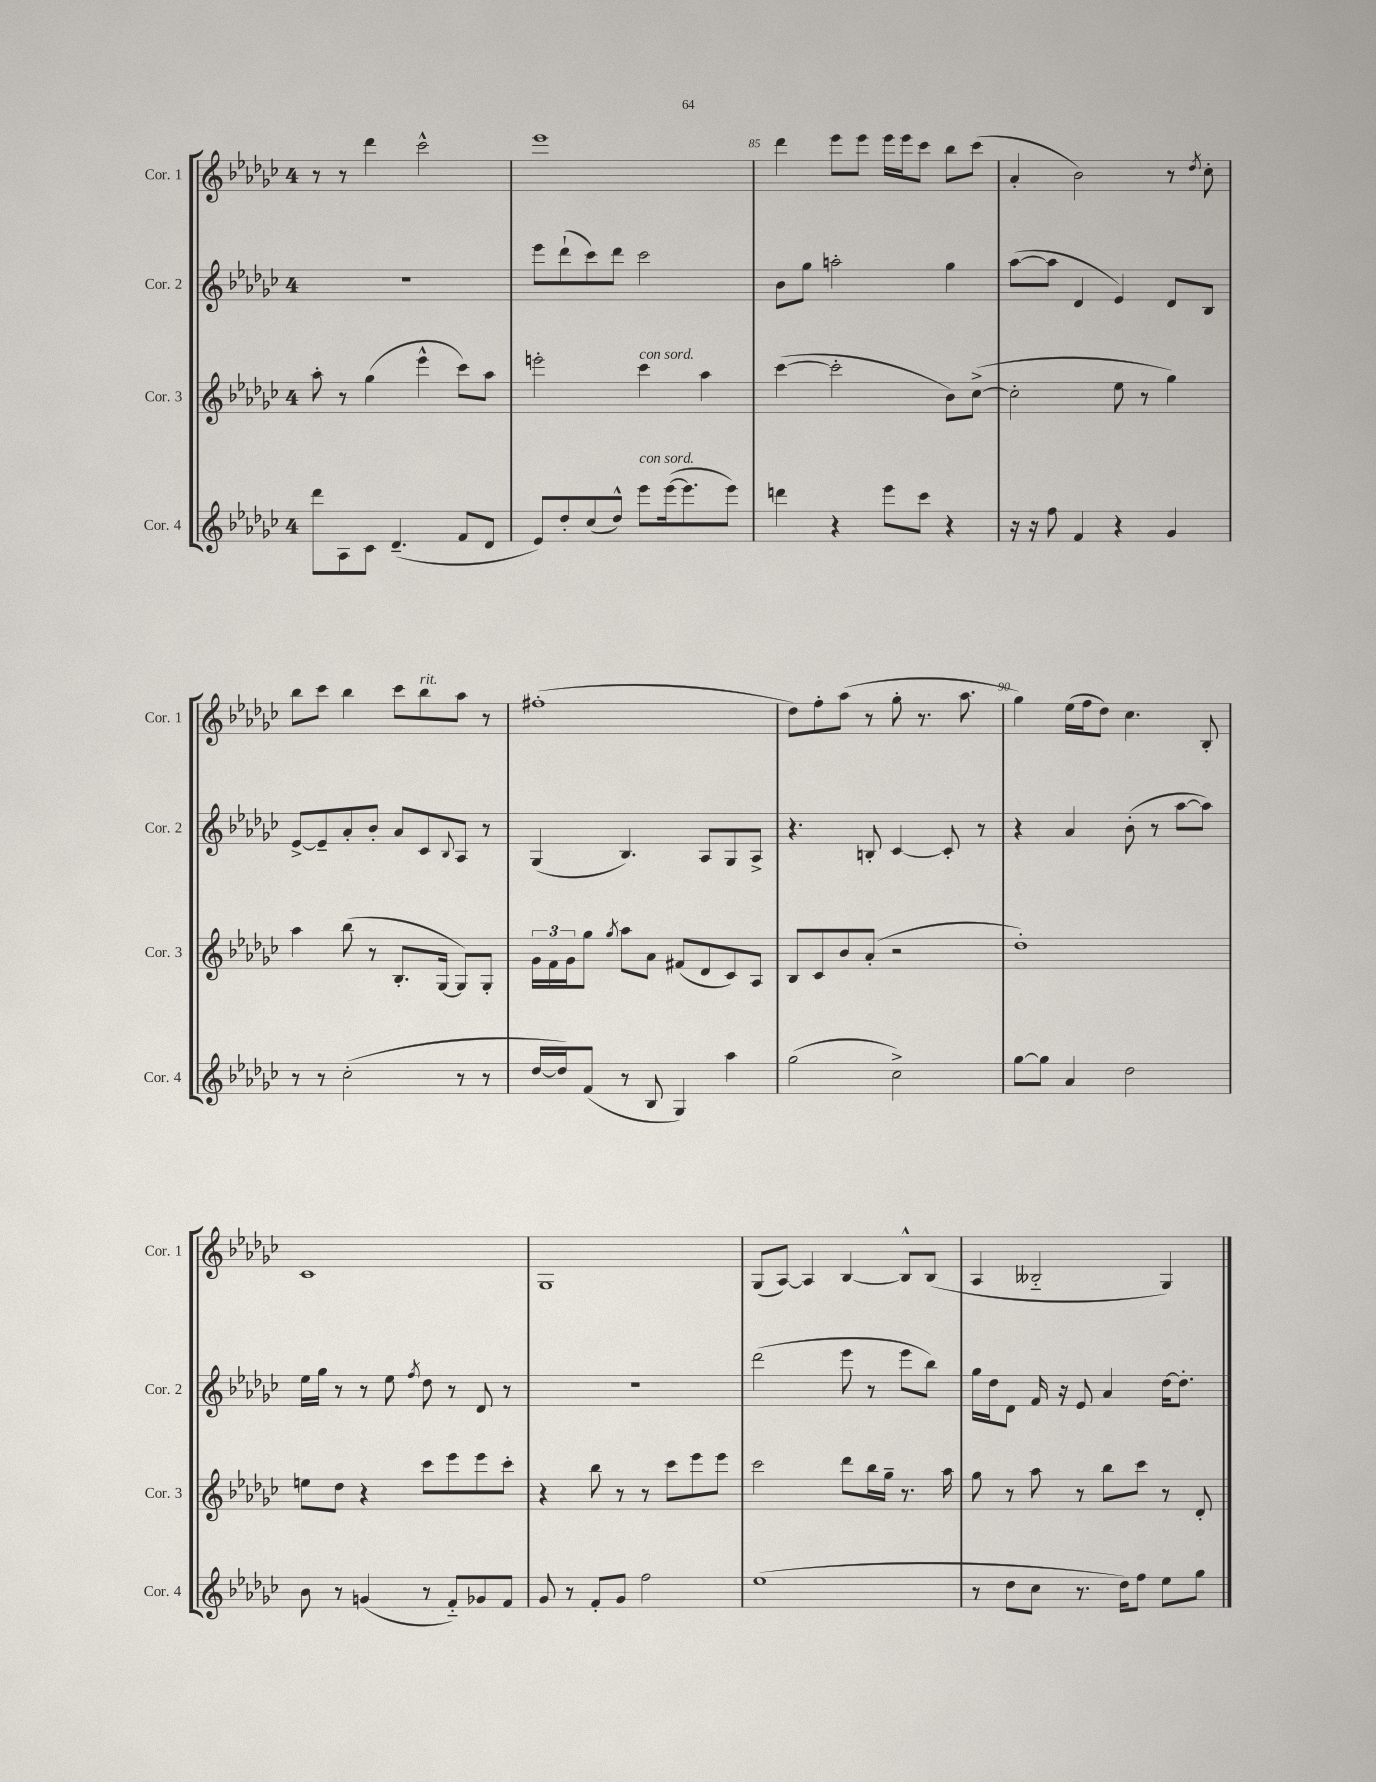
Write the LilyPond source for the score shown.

<<
\new StaffGroup <<
\new Staff = "s0" \with { instrumentName = "Cor. 1" shortInstrumentName = "Cor. 1" } {
    \clef treble \key ges \major \once \override Staff.TimeSignature.style = #'single-digit \time 4/4
    r8 r8 des'''4 ces'''2-^ |
    ees'''1 |
    des'''4 ees'''8 ees'''8 ees'''16 ees'''16 ces'''8 bes''8 ces'''8( |
    aes'4-. bes'2) r8 \acciaccatura { des''8 } ces''8-. |
    bes''8 ces'''8 bes''4 ces'''8 bes''8^\markup { \italic "rit." } aes''8 r8 |
    fis''1-.( |
    des''8) f''8-. aes''8( r8 ges''8-. r8. aes''8. |
    ges''4) ees''16( f''16 des''8) ces''4. bes8-. |
    ces'1 |
    ges1 |
    ges8( aes8~) aes4 bes4~ bes8-^ bes8( |
    aes4 beses2-_ ges4) \bar "|." |
}
\new Staff = "s1" \with { instrumentName = "Cor. 2" shortInstrumentName = "Cor. 2" } {
    \clef treble \key ges \major \once \override Staff.TimeSignature.style = #'single-digit \time 4/4
    r1 |
    ees'''8 des'''8-!( ces'''8) des'''8 ces'''2 |
    bes'8 ges''8 a''2-. ges''4 |
    aes''8~( aes''8 des'4 ees'4) des'8 bes8 |
    ees'8~-> ees'8-- aes'8-. bes'8-. aes'8 ces'8 \appoggiatura { bes8 } aes8 r8 |
    ges4( bes4.) aes8 ges8 aes8-> |
    r4. b8-. ces'4~ ces'8-. r8 |
    r4 aes'4 bes'8-.( r8 aes''8~ aes''8) |
    ees''16 ges''16 r8 r8 ees''8 \acciaccatura { f''8 } des''8 r8 des'8 r8 |
    R1 |
    des'''2( ees'''8 r8 ees'''8 bes''8) |
    ges''16 des''16 des'8 f'16 r16 ees'8 aes'4 des''16~ des''8.-. \bar "|." |
}
\new Staff = "s2" \with { instrumentName = "Cor. 3" shortInstrumentName = "Cor. 3" } {
    \clef treble \key ges \major \once \override Staff.TimeSignature.style = #'single-digit \time 4/4
    aes''8-. r8 ges''4( ees'''4-^ ces'''8) aes''8 |
    e'''2-. ces'''4^\markup { \italic "con sord." } aes''4 |
    ces'''4~( ces'''2-. bes'8) ces''8~->( |
    ces''2-. ees''8 r8 ges''4) |
    aes''4 bes''8( r8 bes8.-. ges16~ ges8) ges8-. |
    \tuplet 3/2 { ges'16 f'16 ges'16 } ges''8 \acciaccatura { ges''8 } aes''8 aes'8 fis'8( des'8 ces'8) aes8 |
    bes8 ces'8 bes'8 aes'8-.( r2 |
    des''1-.) |
    e''8 des''8 r4 ces'''8 ees'''8 ees'''8 ces'''8-. |
    r4 bes''8 r8 r8 ces'''8 ees'''8 ees'''8 |
    ces'''2 des'''8 bes''16 ges''16-- r8. aes''16 |
    ges''8 r8 aes''8 r8 bes''8 ces'''8 r8 des'8-. \bar "|." |
}
\new Staff = "s3" \with { instrumentName = "Cor. 4" shortInstrumentName = "Cor. 4" } {
    \clef treble \key ges \major \once \override Staff.TimeSignature.style = #'single-digit \time 4/4
    des'''8 aes8 ces'8 des'4.--( f'8 des'8 |
    ees'8) des''8-. ces''8( des''8-^) ees'''8^\markup { \italic "con sord." } ees'''16~( ees'''8. ees'''8) |
    d'''4 r4 ees'''8 ces'''8 r4 |
    r16 r16 f''8 f'4 r4 ges'4 |
    r8 r8 ces''2-.( r8 r8 |
    des''16~ des''16) f'8( r8 bes8 ges4) aes''4 |
    ges''2( ces''2->) |
    ges''8~ ges''8 aes'4 des''2 |
    bes'8 r8 g'4( r8 f'8-_) ges'8 f'8 |
    ges'8 r8 f'8-. ges'8 f''2 |
    ees''1( |
    r8 des''8 ces''8 r8. des''16) f''8 ees''8 ges''8 \bar "|." |
}
>>
>>
\layout { \context { \Score currentBarNumber = #83 \override BarNumber.break-visibility = ##(#f #t #t) barNumberVisibility = #(every-nth-bar-number-visible 5) } }
